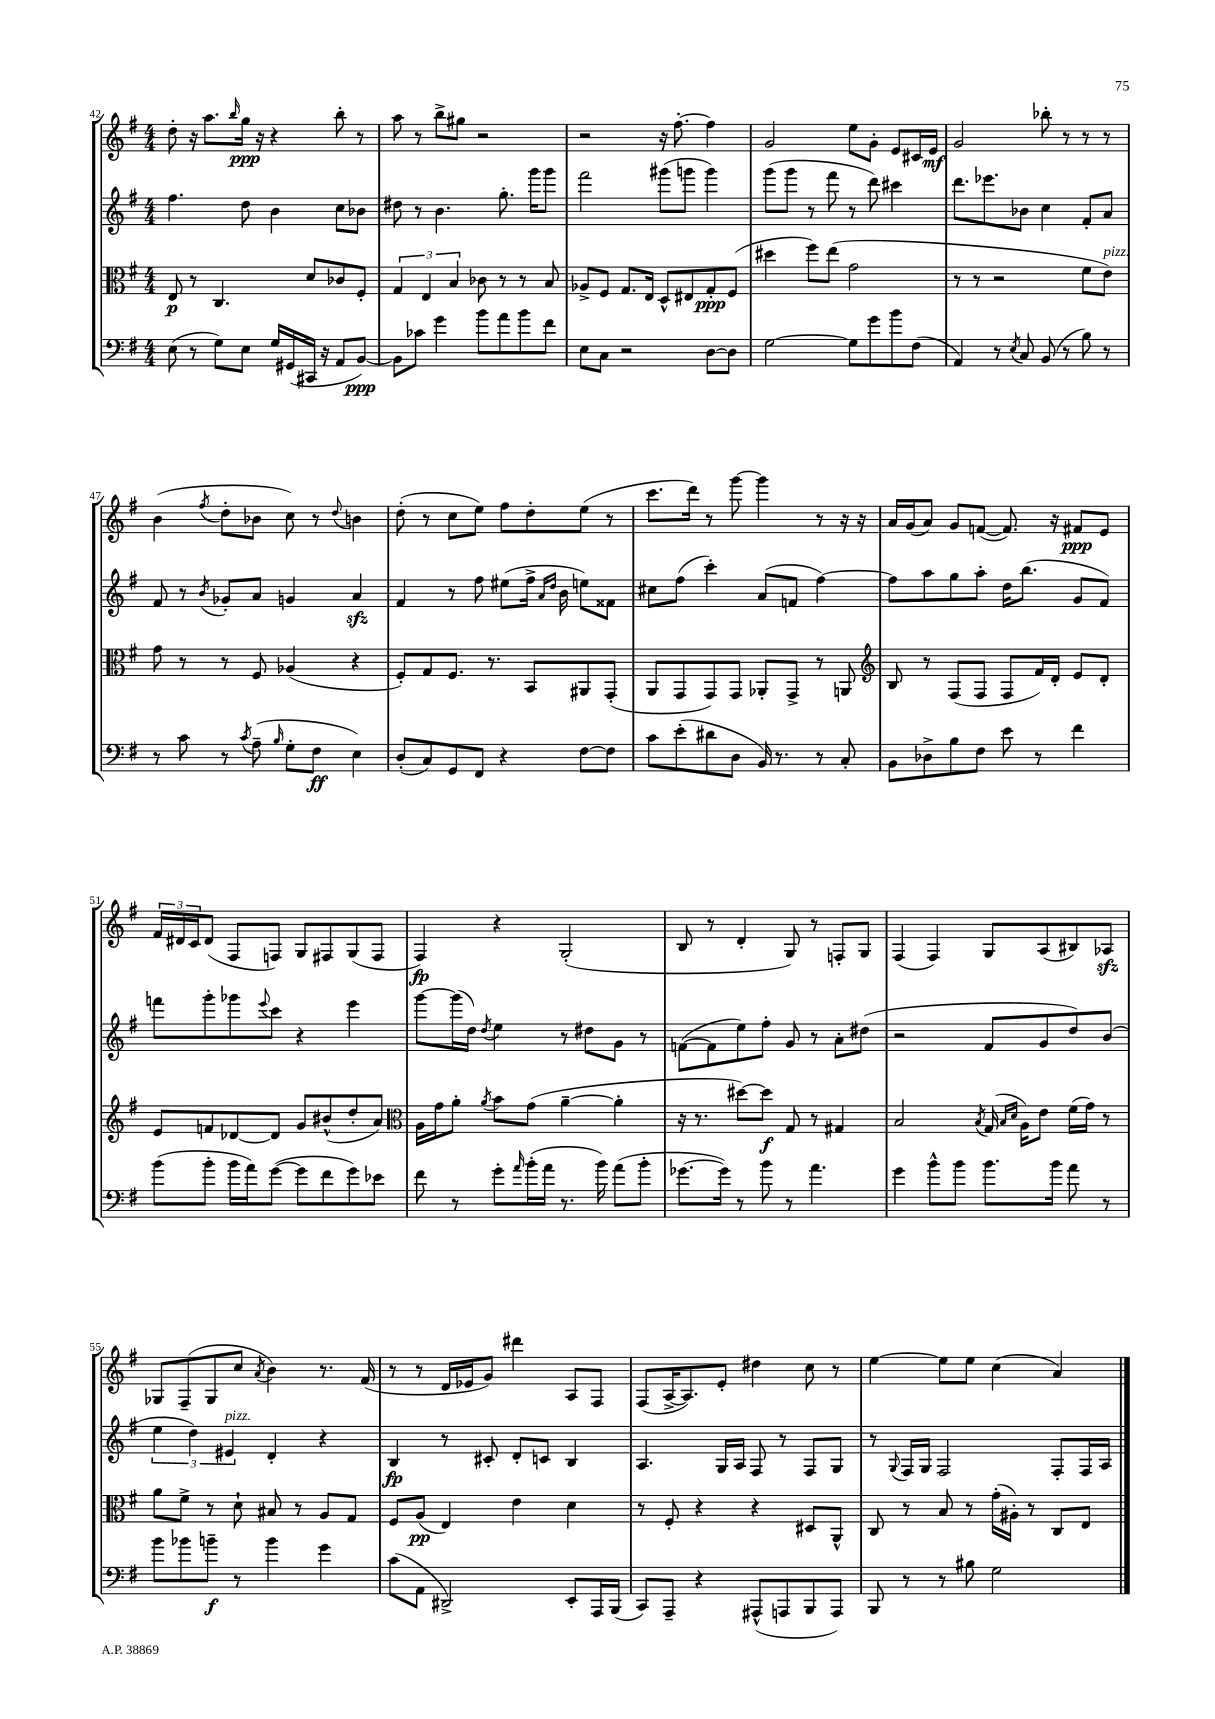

**kern	**kern	**kern	**kern
*staff4	*staff3	*staff2	*staff1
*clefF4	*clefC3	*clefG2	*clefG2
*k[f#]	*k[f#]	*k[f#]	*k[f#]
*M4/4	*M4/4	*M4/4	*M4/4
(8E	8E	4.ff#	8dd'
8r	8r	.	16r
.	.	.	8.aa
8G)	4.C	.	.
.	.	.	16qqbb
8E	.	8dd	16gg
.	.	.	16r
16G	.	4b	4r
(16GG#	.	.	.
16CC#	8d	.	.
16r	.	.	.
8AA	8c-	8cc	8bb'
[8BB)	8F#'	8b-	8r
=	=	=	=
8BB]	6G	8dd#	8aa
8c-	.	8r	8r
.	6E	.	.
4g	.	4.b	8bb^
.	6B	.	.
.	.	.	8gg#
8b	8c-	.	2r
8a	8r	8.gg'	.
8b	8r	.	.
.	.	16ggg	.
8f#	8B	8ggg	.
=	=	=	=
8E	8A-^	2fff#	2r
8C	8F#	.	.
2r	8.G	.	.
.	16E	.	.
.	8D^^	(8ggg#	16r
.	.	.	[8.ff#'
.	8E#	8ggg	.
[8D	8G'	4ggg)	4ff#]
8D]	(8F#	.	.
=	=	=	=
[2G	4dd#	(8ggg	2g
.	.	8ggg	.
.	8ff#)	8r	.
.	(8ee	8fff#	.
8G]	2g	8r	8ee
8g	.	8ddd)	8g'
8b	.	4ccc#	8e
(8F#	.	.	16c#
.	.	.	16e
=	=	=	=
4AA)	8r	8.ddd	2g
.	8r	.	.
.	.	8.eee-	.
8r	2r	.	.
8qE	.	.	.
8C	.	8b-	.
(8BB	.	4cc	8bb-'
8r	.	.	8r
8B)	8f#	8f#'	8r
8r	8e)	8a	8r
=	=	=	=
8r	8g	8f#	(4b
8c	8r	8r	.
.	.	8qb	8qff#
8r	8r	8g-'	8dd'
8qc	.	.	.
(8A~	8F#	8a	8b-
16qqB	.	.	.
8G'	(4A-	4g	8cc)
8F#	.	.	8r
.	.	.	8qqdd
4E)	4r	4a	4b
=	=	=	=
(8D'	8F#')	4f#	(8dd'
8C)	8G	.	8r
8GG	8.F#	8r	8cc
8FF#	.	8ff#	8ee)
.	8.r	.	.
4r	.	(8ee#	8ff#
.	8BB	16ff#^	8dd'
.	.	16qqa	.
.	.	16qqdd	.
.	.	16b	.
[8F#	8AA#	8ee)	(8ee
8F#]	(8GG'	8f##	8r
=	=	=	=
8c	8AA	8cc#	8.ccc
(8e'	8GG	(8ff#	.
.	.	.	16ddd)
8d#	8GG)	4ccc')	8r
8D	8GG	.	[8ggg
16BB)	8AA-'	(8a	4ggg]
8.r	.	.	.
.	8GG^	8f	.
8r	8r	[4ff#)	8r
8C'	8AA	.	16r
.	.	.	16r
=	=	=	=
*	*clefG2	*	*
8BB	8B	8ff#]	16a
.	.	.	(16g
8D-^	8r	8aa	8a)
8B	(8F#	8gg	8g
8F#	8F#	8aa'	([8f
8e	8F#	16dd	8.f])
.	.	(8.bb	.
8r	16f#)	.	.
.	16d'	.	16r
4f#	8e	8g	8f#
.	8d'	8f#)	8e
=	=	=	=
(8b	8e	8fff	24f#
.	.	.	24d#
.	.	.	24c
8b'	8f	8ggg'	(8d#
16b	[8d-	8ggg-	8F#
16a)	.	.	.
.	.	8qqeee	.
([8g	8d-]	8ccc	8F)
8g]	8g	4r	8G
8f#	(8b#^^	.	8F#
8g)	8dd'	4eee	(8G
8e-	8a)	.	8F#
=	=	=	=
*	*clefC3	*	*
8f#	16A	[8ggg	4F#)
.	16g	.	.
8r	8a'	(16ggg]	.
.	.	16dd)	.
.	8qa	8qdd	.
8g'	8b	4ee	4r
16qqa	.	.	.
(16b'	(8g	.	.
16a	.	.	.
8.r	[4a~	8r	(2G'
.	.	8dd#	.
16b)	.	.	.
(8a	4a']	8g	.
8b'	.	8r	.
=	=	=	=
[8.g-	16r	([8f	8B
.	8.r	.	.
.	.	8f]	8r
16g-])	.	.	.
8r	[8dd#)	8ee)	4d'
8b	8dd#]	8ff#'	.
8r	8G	8g	8G)
4.a	8r	8r	8r
.	4G#	8a'	8F'
.	.	(8dd#	8G
=	=	=	=
4g	2B	2r	(4F#
8b^^	.	.	4F#)
8b	.	.	.
.	8qB	.	.
8.b	(16G	8f#	8G
.	16qqB	.	.
.	16qqd	.	.
.	16A)	.	.
.	8e	8g	(8A
16b	.	.	.
8a	(16f#	8dd)	8B#)
.	16g)	.	.
8r	8r	(8b	8A-
=	=	=	=
8b	8a	6ee	8G-
8b-	8f#^	.	(8F#~
.	.	6dd)	.
8b~	8r	.	8G-
.	.	6e#	.
8r	8d`	.	8cc
.	.	.	8qa
4b	8B#	4d'	4b)
.	8r	.	.
4g	8A	4r	8.r
.	8G	.	.
.	.	.	(16f#
=	=	=	=
(8c	8F#	4B	8r
8AA	(8A	.	8r
2DD#^)	4E)	8r	16d
.	.	.	16e-
.	.	8c#'	8g)
.	4e	8d'	4ddd#
.	.	8c	.
8EE'	4d	4B	8A
16AAA	.	.	8F#
(16BBB	.	.	.
=	=	=	=
8CC)	8r	4.A	(8F#
8AAA~	8F#'	.	[16A^
.	.	.	8.A])
4r	4r	.	.
.	.	16G	8e'
.	.	16A	.
(8AAA#^^	4r	8F#	4dd#
8AAA	.	8r	.
8BBB	8D#	8F#	8cc
8AAA)	8AA^^	8G	8r
=	=	=	=
8BBB	8C	8r	[4ee
.	.	8qqG	.
8r	8r	16F#	.
.	.	16G	.
8r	8B	2F#	8ee]
8B#	8r	.	8ee
2G	(16g'	.	(4cc
.	16A#')	.	.
.	8r	.	.
.	8C	8F#'	4a)
.	8E	16F#	.
.	.	16A	.
==	==	==	==
*-	*-	*-	*-
